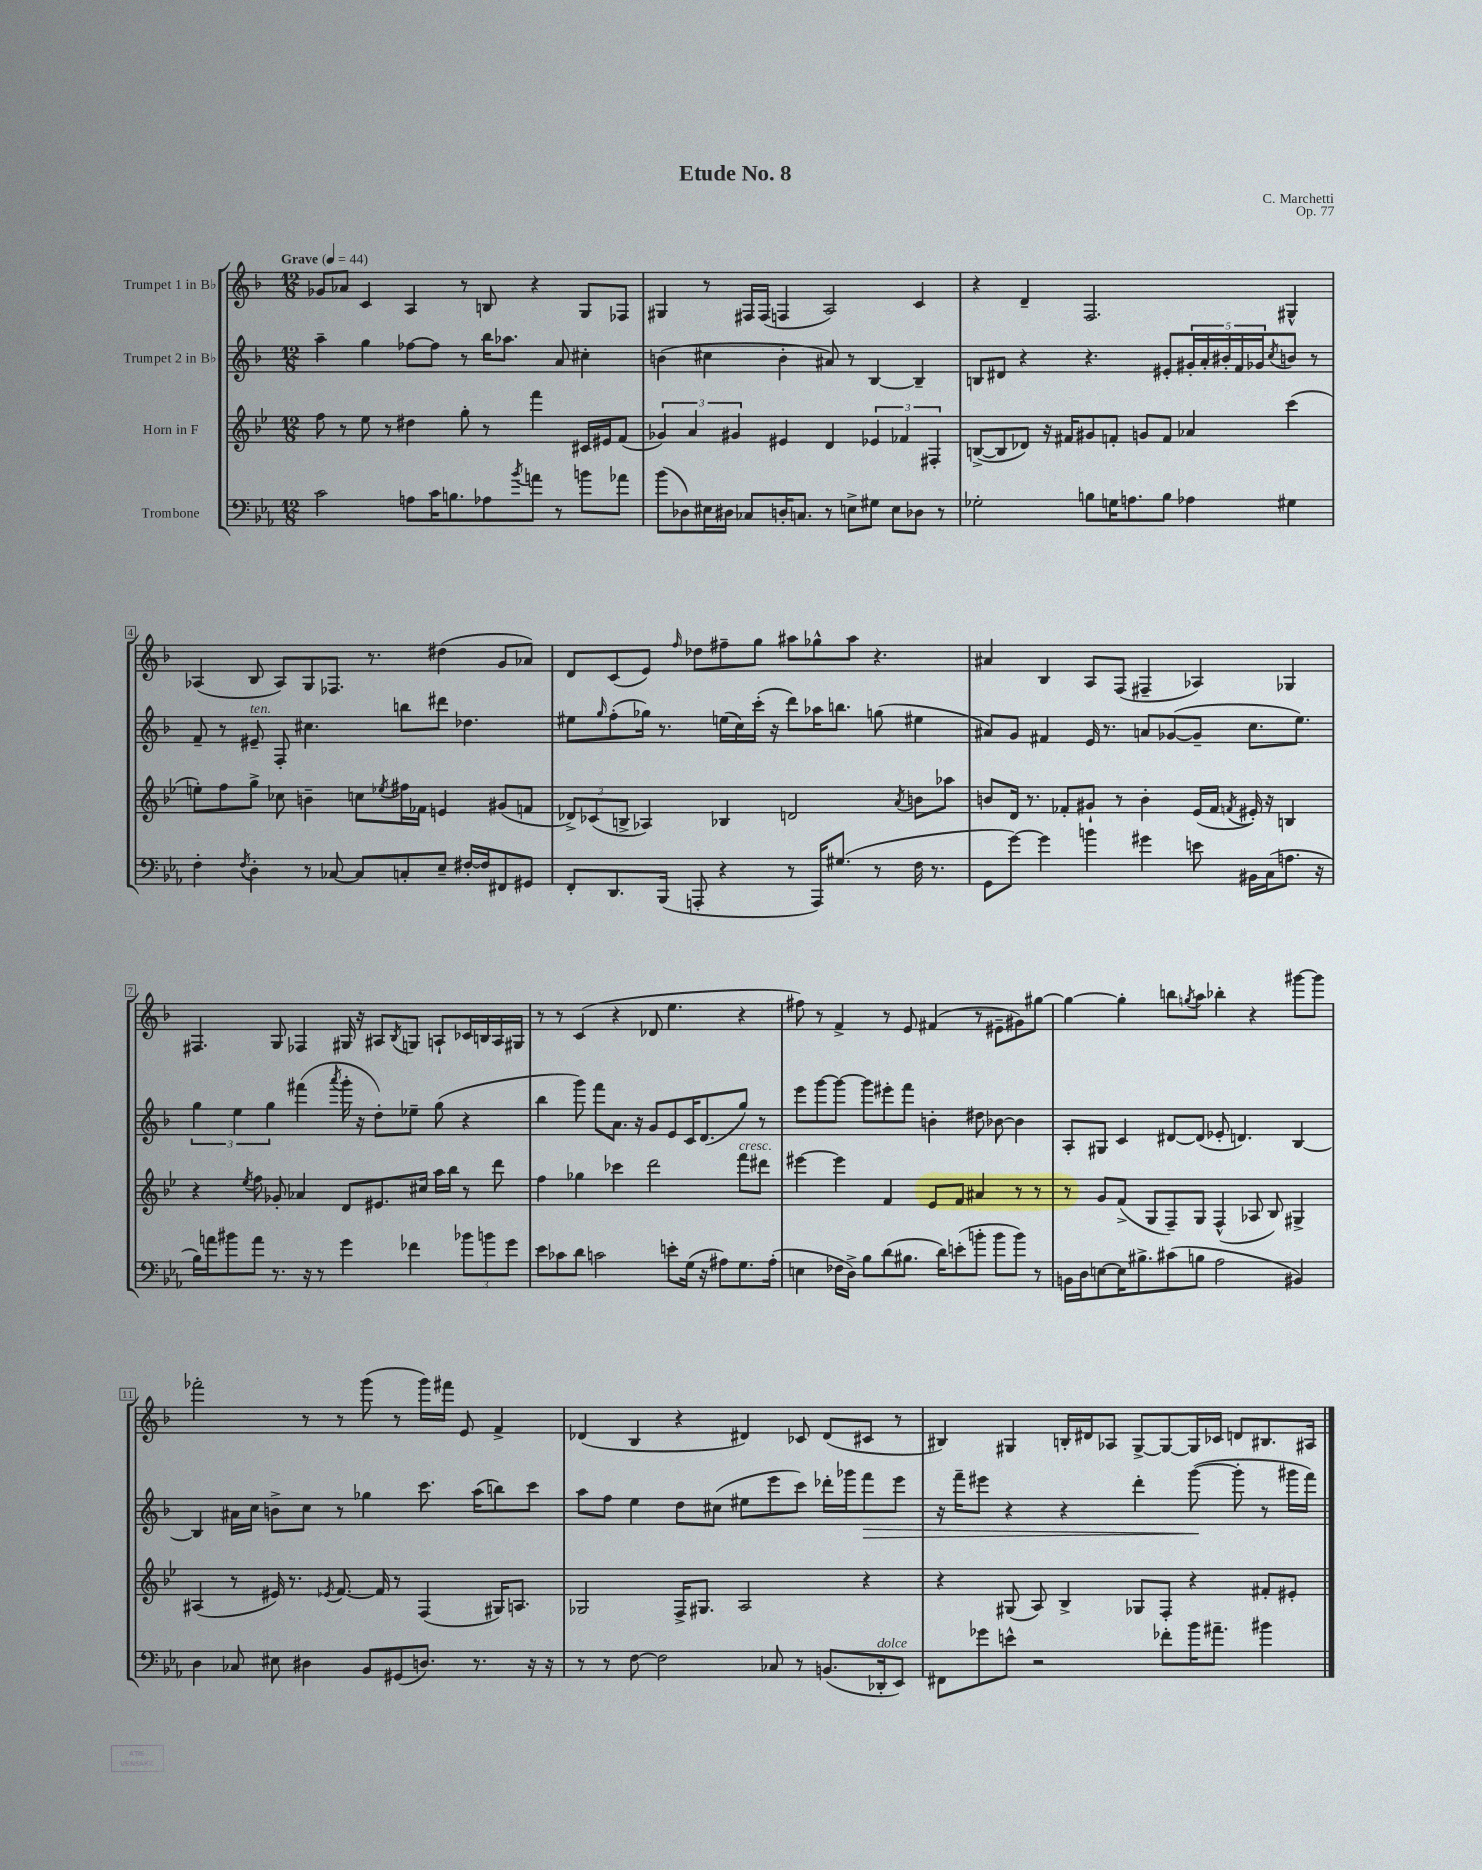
\header { title = "Etude No. 8" composer = "C. Marchetti" opus = "Op. 77" }
<<
\new StaffGroup <<
\new Staff = "s0" \with { instrumentName = "Trumpet 1 in Bb" } {
    \clef treble \key f \major \numericTimeSignature \time 12/8 \tempo "Grave" 4 = 44
    ges'8 aes'8 c'4 a4 r8 b8 r4 g8 fes8 |
    gis4 r8 fis16 fis16( f4 a2) c'4 |
    r4 d'4-- f2. gis4-^ |
    aes4( bes8 aes8) g8 fes8. r8. dis''4( g'8 aes'8) |
    d'8 c'8( e'8) \grace { f''16 } des''8 fis''8-- g''8 ais''8 ges''8-^ ais''8 r4. |
    ais'4 bes4 a8 f8( fis4-- aes4) ges4 |
    fis4. g8 fes4 gis16 r16 ais8 \acciaccatura { bes8 } g8 a8-! ces'16 b16 a16 gis16 |
    r8 r8 c'4( r4 des'8 e''4. r4 |
    fis''8) r8 f'4-> r8 e'8 fis'4( r8 eis'8-- gis'8) gis''8~ |
    gis''4~ gis''4-. b''8 \acciaccatura { g''8 } a''8 bes''4-. r4 gis'''8~ gis'''8 |
    fes'''2-. r8 r8 g'''8( r8 g'''16) fis'''16 e'8 f'4-> |
    des'4( bes4 r4 dis'4) ces'8 dis'8( cis'8 r8 |
    bis4) gis4 b16-. dis'16 aes8 gis8~-> gis8~ gis16 ces'16 d'8 bis8. ais16 \bar "|." |
}
\new Staff = "s1" \with { instrumentName = "Trumpet 2 in Bb" } {
    \clef treble \key f \major \numericTimeSignature \time 12/8
    a''4-- g''4 fes''8~ fes''8 r8 bes''16 aes''8. a'8 cis''4-. |
    b'4( cis''4 b'4-. ais'8) r8 bes4~ bes4-- |
    b8 dis'8 r4 r4. eis'8-. \tuplet 5/4 { gis'16-. a'16-. bis'16-. f'16 ges'16 } \acciaccatura { c''8 } b'8 r8 |
    f'8-- r8 eis'8--^\markup { \italic "ten." } f8-. cis''4. b''8 dis'''8 des''4. |
    eis''8 \grace { g''16 } f''8-.( ges''16) r8. e''16( c''16) c'''16-.( r16 d'''8) aes''16 b''8. g''8( eis''4 |
    ais'8) g'8 fis'4 e'16 r8. a'8 ges'8~( ges'8-- c''8. e''8.) |
    \tuplet 3/2 { g''4 e''4 g''4 } fis'''4( \acciaccatura { a'''8 } g'''16-. r16 d''8-.) ees''8-- g''8( r4 |
    bes''4 g'''8) f'''8 a'8. r16 g'8 e'8 c'16 d'8.( g''8) r8 |
    e'''8 g'''8~ g'''8~ g'''8 eis'''8-. f'''8 b'4-. dis''8 bes'8~ bes'4 |
    a8-. gis8 c'4 dis'8~ dis'8( ees'8-. d'4.) bes4~ |
    bes4 ais'16 c''16 b'8-> c''8 r8 ges''4 c'''8. a''16( b''8) c'''8 |
    a''8 f''8 e''4 d''8 cis''8( eis''8 e'''8 c'''8) des'''16-. ges'''16 f'''8\> e'''8 |
    r16 f'''16-- eis'''8 r4 r4 d'''4-. g'''8~\!( g'''8-. r8 gis'''16 f'''16) \bar "|." |
}
\new Staff = "s2" \with { instrumentName = "Horn in F" } {
    \clef treble \key bes \major \numericTimeSignature \time 12/8
    f''8 r8 ees''8 r8 dis''4 g''8-. r8 f'''4 cis'16 eis'16 f'8( |
    \tuplet 3/2 { ges'4) a'4 gis'4 } eis'4 d'4 \tuplet 3/2 { ees'4 fes'4 fis4-. } |
    b8~->( b8 des'8) r16 fis'16 gis'8 f'8-. g'8 f'8 aes'4 c'''4( |
    e''8-.) f''8 g''8-> ces''8 b'4-- c''8 \acciaccatura { ees''8 } fis''16 fes'16 e'4 gis'8( f'8 |
    \tuplet 3/2 { des'8->) ces'8( b8-> } aes4) bes4 d'2 \acciaccatura { a'8 } b'8 aes''8 |
    b'8 d'16 r8. fes'8-. gis'8-! r8 b'4-. ees'16( fes'16 \acciaccatura { f'8 } eis'16-.) r16 b4 |
    r4 \acciaccatura { ees''8 } f''8 ges'8-. aes'4 d'8 eis'8. cis''16 a''16 bes''16 r8 d'''8 |
    f''4 ges''4 ces'''4 d'''2 f'''8^\markup { \italic "cresc." } dis'''8 |
    eis'''4~ eis'''4 f'4 ees'8 f'8 ais'4 r8 r8 |
    r8 g'8 f'8->( g8 f8--) g8 f4-^( aes8 bes8) gis4-> |
    ais4( r8 eis'16) r8. \acciaccatura { ees'8 } f'8.~ f'16 r8 f4( gis16) a8. |
    ges2 f16-> gis8. a2 r4 |
    r4 gis8( a8) bes4-> ges8 f8-. r4 fis'8-. eis'8-. \bar "|." |
}
\new Staff = "s3" \with { instrumentName = "Trombone" } {
    \clef bass \key ees \major \numericTimeSignature \time 12/8
    c'2 a8 c'16 b8. aes8 \acciaccatura { bes'8 } a'8 r8 b'8 aes'8 |
    bes'8( des8) eis16 dis16 ces8 d16-. c8. r8 e8-> gis8 e8 des8 r8 |
    ges2-. b8 g16 a8. b8 aes4 gis4 |
    f4-. \acciaccatura { f8 } d4-. r8 ces8~ ces8 c8-. ees8-- fis16~-. fis16 fis,8 gis,8 |
    f,8-. d,8. bes,,16( a,,8-. r4 r8 a,,16) gis8.( r8 f16 r8. |
    g,8 g'8~) g'4 b'4 gis'4 e'8 bis,16 c16( a8. r16 |
    bes16) a'16 bis'8 a'8 r8. r16 r8 g'4 fes'4 \tuplet 3/2 { bes'8 b'8 g'8 } |
    ees'8 ces'8 d'8 c'2 e'8-. g16( r16 ais8) g8. ais16-.( |
    e4 fes16 d16->) bes8 d'8( bis8. d'16) e'8-.( b'8-. b'8 b'8) r8 |
    b,16 d16 e8~ e16 bis8.-> cis'8( b8 aes2 bis,4) |
    d4 ces8 eis8 dis4 bes,8 gis,8( d8.) r8. r16 r16 |
    r8 r8 f8~ f2 ces8 r8 b,8.( des,16-.^\markup { \italic "dolce" } ees,8) |
    fis,8 ges'8 e'8-^ r2 fes'8-. bes'16 ais'8.-- bis'4 \bar "|." |
}
>>
>>
\layout { \context { \Score \override BarNumber.stencil = #(make-stencil-boxer 0.1 0.3 ly:text-interface::print) } }
